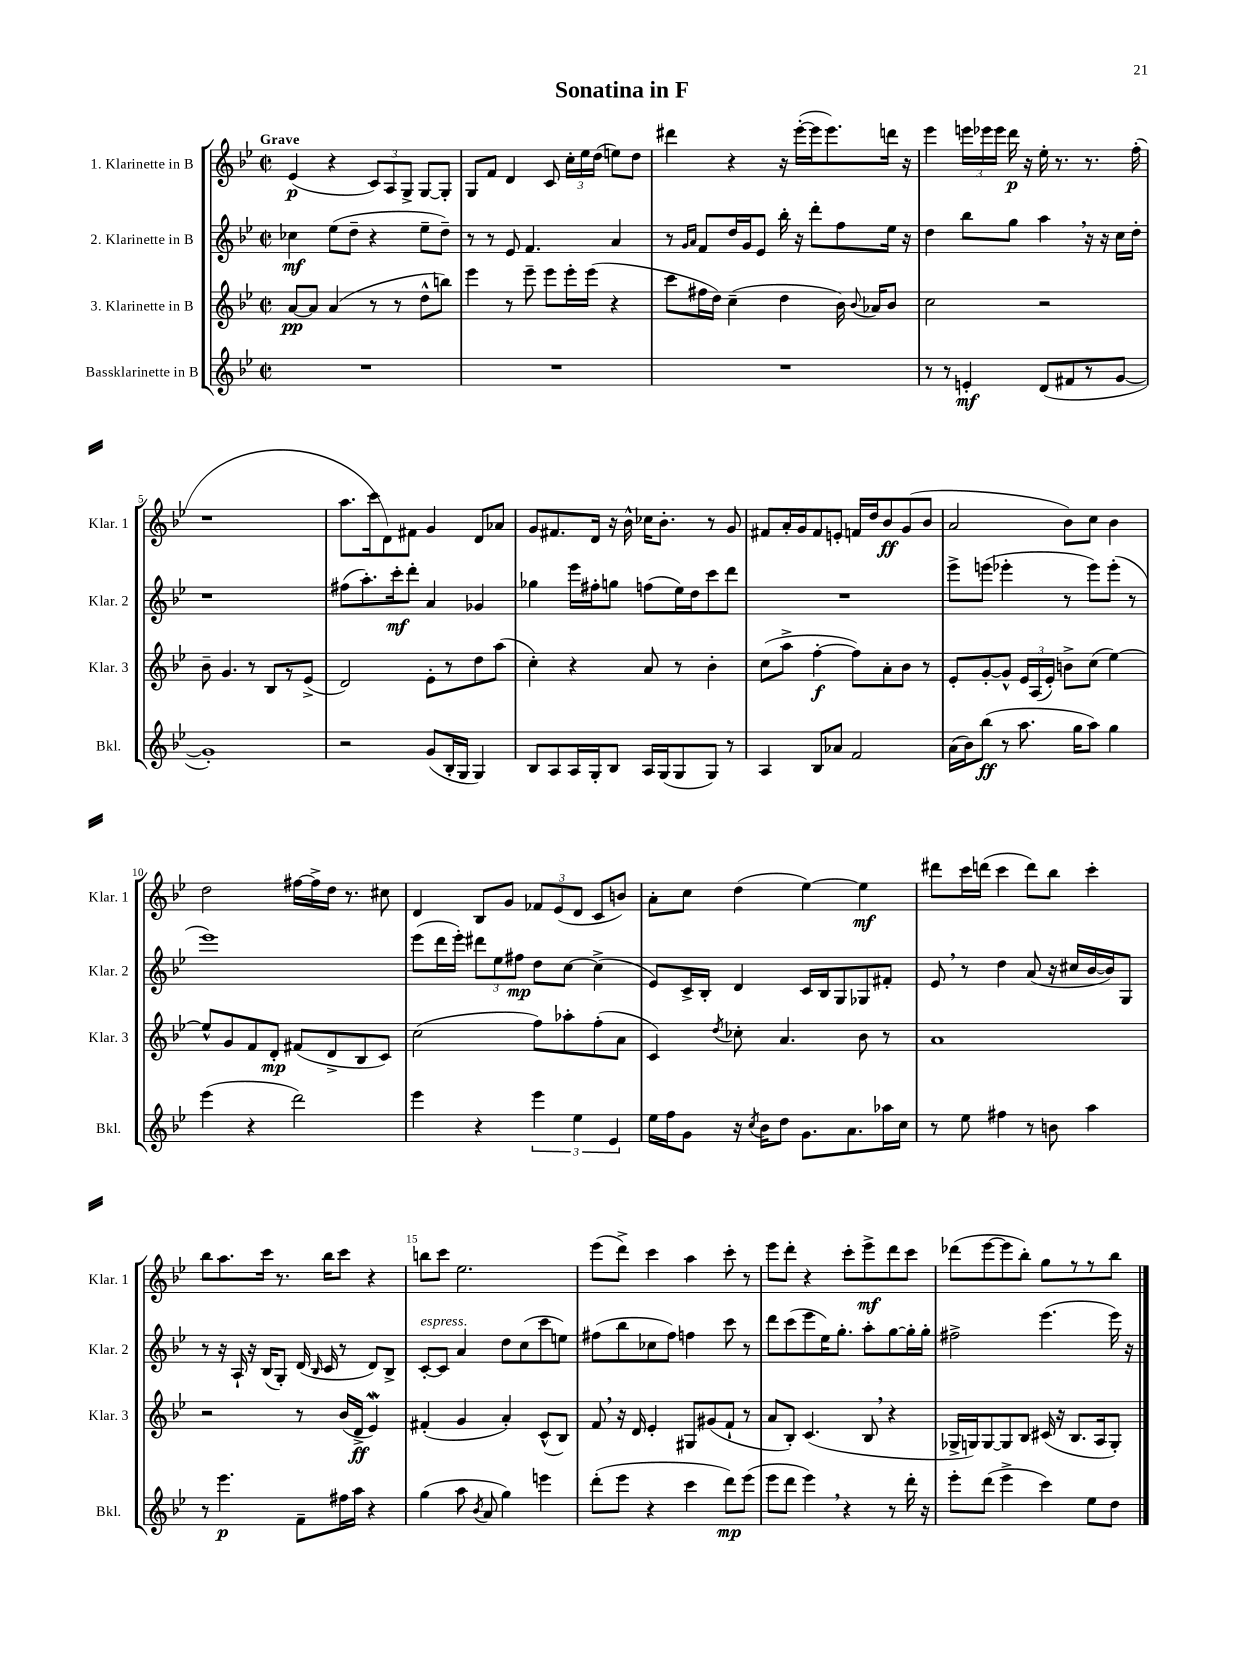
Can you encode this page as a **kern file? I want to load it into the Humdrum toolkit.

**kern	**kern	**kern	**kern
*staff4	*staff3	*staff2	*staff1
*clefG2	*clefG2	*clefG2	*clefG2
*k[b-e-]	*k[b-e-]	*k[b-e-]	*k[b-e-]
*M2/2	*M2/2	*M2/2	*M2/2
*met(c|)	*met(c|)	*met(c|)	*met(c|)
1r	[8a	4cc-	(4e-
.	8a]	.	.
.	(4a	(8ee-	4r
.	.	8dd~	.
.	8r	4r	12c)
.	.	.	12A
.	8r	.	.
.	.	.	12G^
.	8dd^^	8ee-~	[8G
.	8bb)	8dd~)	8G']
=	=	=	=
1r	4eee-	8r	8G
.	.	8r	8f
.	8r	8e-	4d
.	8eee-~	4.f	.
.	8eee-	.	8c
.	16eee-'	.	24cc'
.	.	.	24ee-
.	(16eee-	.	.
.	.	.	(24dd
.	4r	4a	8ee)
.	.	.	8dd
=	=	=	=
1r	8ccc	8r	4ddd#
.	.	16qqg	.
.	.	16qqa	.
.	16ff#	8f	.
.	16dd)	.	.
.	(4cc~	16dd	4r
.	.	16g	.
.	.	8e-	.
.	4dd	16bb-'	16r
.	.	16r	([16eee-'
.	.	8ddd'	16eee-]
.	.	.	8.eee-)
.	16b-)	8ff	.
.	8qqb-	.	.
.	16a-	.	.
.	8b-	16ee-	16ddd
.	.	16r	16r
=	=	=	=
8r	2cc	4dd	4eee-
8r	.	.	.
4e'	.	8bb-	24eee
.	.	.	24eee-
.	.	.	24eee-
.	.	8gg	16ddd
.	.	.	16r
(8d	2r	4aa	16ee-'
.	.	.	8.r
8f#	.	.	.
8r	.	16r	8.r
.	.	16r	.
[8g	.	16cc	.
.	.	16dd'	(16ff'
=	=	=	=
1g'])	8b-~	1r	1r
.	4.g	.	.
.	8r	.	.
.	8B-	.	.
.	8r	.	.
.	(8e-^	.	.
=	=	=	=
2r	2d)	(8ff#	8.aa
.	.	8.aa')	.
.	.	.	16ccc
.	.	.	8d)
.	.	16ccc'	.
.	.	8ddd'	8f#
(8g	8e-'	4a	4g
16B-'	8r	.	.
16G	.	.	.
4G)	8dd	4g-	8d
.	(8aa	.	8a-
=	=	=	=
8B-	4cc')	4gg-	8g
8A	.	.	8.f#
16A	4r	16eee-	.
16G'	.	16ff#'	16d
8B-	.	8gg	16r
.	.	.	16b-^^
16A	8a	(8ff	16cc-
(16G	.	.	8.b-'
8G	8r	16ee-)	.
.	.	16dd	.
8G)	4b-'	8ccc	8r
8r	.	8ddd	8g
=	=	=	=
4A	(8cc	1r	8f#
.	8aa^	.	16a'
.	.	.	16g
8B-	[4ff'	.	8f#
8a-	.	.	8e'
2f	8ff])	.	16f
.	.	.	16dd
.	8a'	.	8b-
.	8b-	.	(8g
.	8r	.	8b-
=	=	=	=
(16a	8e-'	8eee-^	2a
16b-)	.	.	.
(8bb-	[8g'	(8eee	.
8r	8g^^]	4eee-'	.
8.aa	24e-	.	.
.	(24A	.	.
.	24e-')	.	.
.	8b^	8r	8b-)
16gg	.	.	.
8aa)	(8cc	8eee-)	8cc
4gg	[4ee-)	(8eee-'	4b-
.	.	8r	.
=	=	=	=
(4eee-	8ee-^^]	1eee-)	2dd
.	8g	.	.
4r	8f	.	.
.	8d'	.	.
2ddd)	(8f#	.	[16ff#
.	.	.	16ff#^]
.	8d^	.	16dd
.	.	.	8.r
.	8B-	.	.
.	8c)	.	8cc#
=	=	=	=
4eee-	(2cc	(8eee-	4d
.	.	16ddd	.
.	.	16eee-')	.
4r	.	12ddd#	8B-
.	.	12ee-	.
.	.	.	8g
.	.	12ff#	.
6eee-	8ff)	8dd	12f-
.	.	.	(12e-
.	8aa-'	[8cc	.
6ee-	.	.	12d
.	(8ff'	(4cc^]	8c
6e-	.	.	.
.	8a	.	8b)
=	=	=	=
16ee-	4c)	8e-)	8a'
16ff	.	.	.
8g	.	16c^	8cc
.	.	16B-'	.
.	8qdd	.	.
16r	8cc-'	4d	(4dd
8qcc	.	.	.
16b-	.	.	.
8dd	4.a	.	.
8.g	.	16c	[4ee-)
.	.	16B-	.
.	.	8G	.
8.a	.	.	.
.	8b-	8G-	4ee-]
16aa-	8r	8f#'	.
16cc	.	.	.
=	=	=	=
8r	1a	8e-	8ddd#
8ee-	.	8r	16ccc
.	.	.	(16ddd
4ff#	.	4dd	4ccc
8r	.	(8a	8ddd)
8b	.	16r	8bb-
.	.	16cc#	.
4aa	.	[16b-	4ccc'
.	.	16b-])	.
.	.	8G	.
=	=	=	=
8r	2r	8r	8bb-
4.eee-	.	16r	8.aa
.	.	16A`	.
.	.	16r	.
.	.	(16B-	16ccc
.	.	8G')	8.r
8f~	8r	(16d	.
.	.	16qqB-	.
.	.	16c	16bb-
16ff#	(16b-	8r	8ccc
16aa	16d^	.	.
4r	4e-)	8d)	4r
.	.	8B-^	.
=	=	=	=
(4gg	(4f#'	[8c'	8bb
.	.	8c]	8ccc
8aa	4g	4a	2.ee-
8qb-	.	.	.
8a	.	.	.
4gg)	4a')	8dd	.
.	.	(8cc	.
4eee	(8c^^	8ccc	.
.	8B-)	8ee)	.
=	=	=	=
(8ddd'	8f	(8ff#	(8eee-
8eee-	16r	8bb-	8ddd^)
.	16d	.	.
4r	4e-'	8cc-	4ccc
.	.	8ff#)	.
4ccc	8G#	4ff	4aa
.	(8g#	.	.
8ddd)	8f`	8ccc	8ccc'
(8eee-	8r	8r	8r
=	=	=	=
8eee-	8a	8ddd	8eee-
8ddd	8B-')	(8ccc	8ddd'
4eee-)	(4.c	8eee-	4r
.	.	16ee-)	.
.	.	8.gg'	.
4r	.	.	8ccc'
.	8B-	8aa'	8eee-^
8r	4r	[8gg	8ddd
16ddd'	.	16gg']	8ccc
16r	.	16gg'	.
=	=	=	=
8eee-'	16G-^	2ff#^	(8ddd-
.	16G)	.	.
(8ddd	[8G	.	[8eee-
4eee-^	8G]	.	8eee-]
.	8B-	.	8bb-')
4ccc)	(16c#	(4.eee-	8gg
.	16r	.	.
.	8.B-	.	8r
8ee-	.	.	8r
.	16A	.	.
8dd	8G')	16eee-)	8bb-
.	.	16r	.
==	==	==	==
*-	*-	*-	*-
